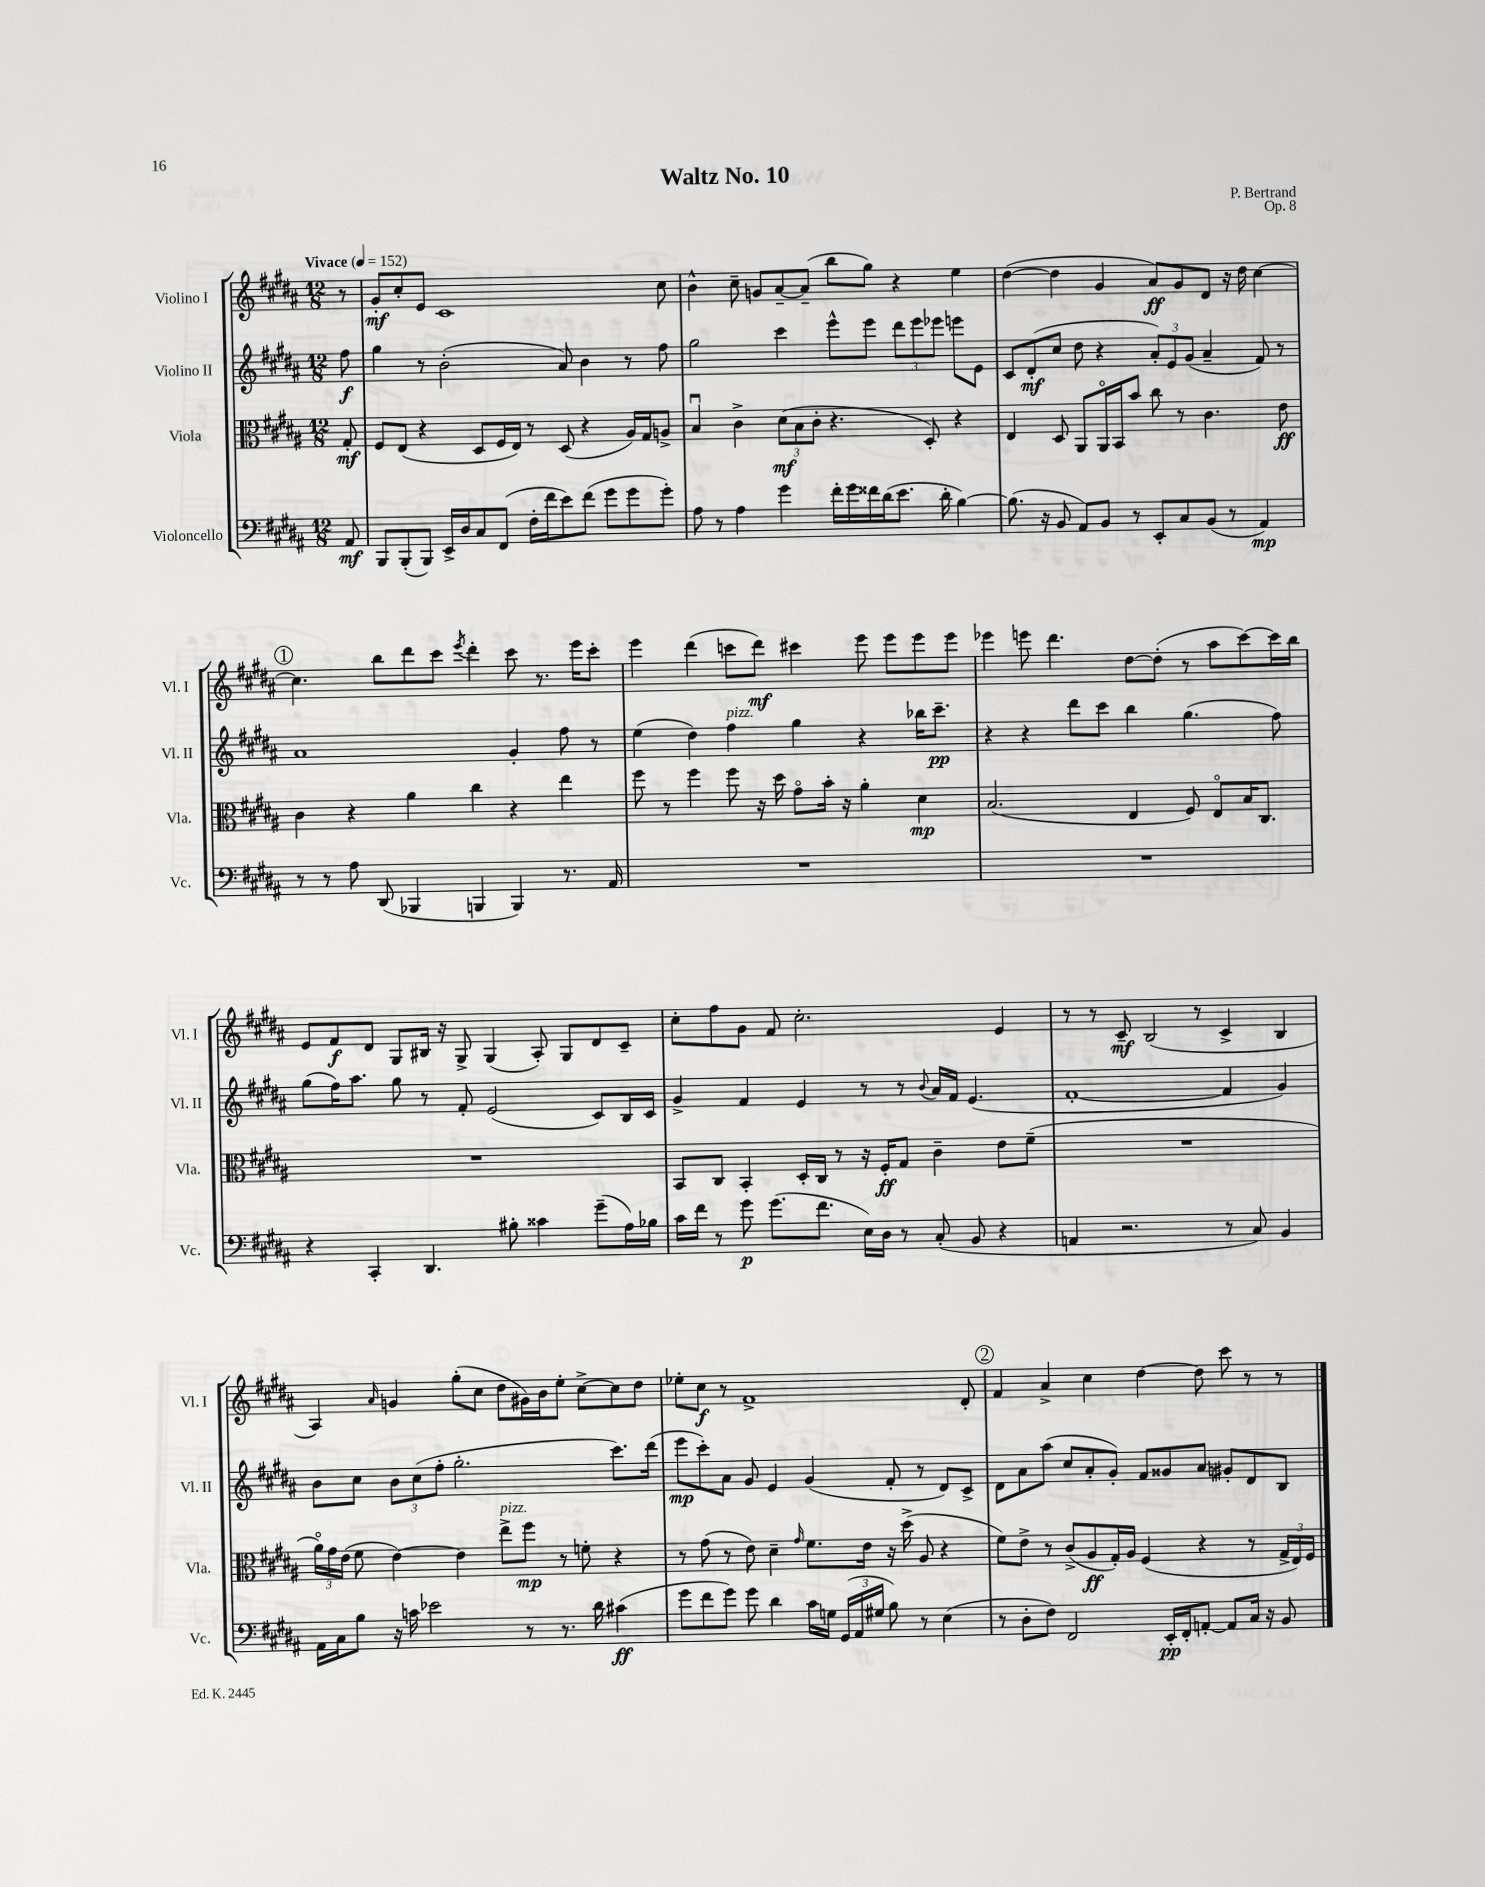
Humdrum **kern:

**kern	**kern	**kern	**kern
*staff4	*staff3	*staff2	*staff1
*clefF4	*clefC3	*clefG2	*clefG2
*k[f#c#g#d#a#]	*k[f#c#g#d#a#]	*k[f#c#g#d#a#]	*k[f#c#g#d#a#]
*M12/8	*M12/8	*M12/8	*M12/8
*MM152	*MM152	*MM152	*MM152
8AA#/	8G#'/	8ff#\	8r
=	=	=	=
8BBB/L	8F#/L	4gg#\	8g#'/L
(8BBB'/	(8E/J	.	8cc#'/
8BBB/J)	4r	8r	8e/J
16EE^/LL	.	(2b'\	1c#
16D#/J	.	.	.
8C#/	8D#/L	.	.
(8FF#/J	16F#/L	.	.
.	16E/JJ)	.	.
16F#'\LL	8r	.	.
16f#\J	.	.	.
8e\)	(8D#/	8a#/)	.
(8f#\J	4r	4b\	.
8g#\L	.	.	.
8g#\	16A#/LL)	8r	.
.	16G#/J	.	.
8g#'\J)	8A^/J	8ff#\	8cc#\
=	=	=	=
8A#\	4Bu/	2gg#\	4b^^\
8r	.	.	.
4A#\	4c#^\	.	8cc#~\
.	.	.	8g/L
4g#\	(12d#\L	4ccc#\	[8a#~/
.	12B\	.	.
.	.	.	(8a#~/]J
.	12c#'\J	.	.
16f#'\LL	4.r	8eee^^\L	8bb\L
16g#\	.	.	.
16f##\	.	8eee\J	8gg#\J)
(16d#\J	.	.	.
8.e\J	.	12ddd#\L	4r
.	.	12eee\	.
.	8D#'/)	.	.
.	.	12eee-\J	.
16d#'\	.	.	.
[4B\)	4r	8eee\L	4ee\
.	.	8e\J	.
=	=	=	=
(8.B\]	4E/	8c#/L	([4dd#\
.	.	(8d#'/	.
16r	.	.	.
8BB/	8D#/	8cc#/J	4dd#\]
8AA#/L)	8AA#/L	8dd#\	.
8BB/J	16AA#o/L	4r	4g#/
.	16BB/J	.	.
8r	8b/J	.	.
8EE'/L	8cc#\	12a#'/L)	8a#/L)
.	.	12e/	.
8C#/	8r	.	8g#/
.	.	(12g#/J	.
(8BB/J	4.c#\	4a#~/	8d#/J
8r	.	.	16r
.	.	.	16dd#\
4AA#/)	.	8f#/)	[4cc#\
.	8e\	8r	.
=	=	=	=
8r	4c#\	1a#	4.cc#\]
8r	.	.	.
8A#\	4r	.	.
(8DD#/	.	.	8bb\L
4BBB-/	4a#\	.	8ddd#\
.	.	.	8ccc#\J
.	.	.	8qeee/
4BBB/	4cc#\	.	4ddd#'\
4BBB/)	4r	4g#'/	8ccc#\
.	.	.	8.r
8.r	4ee\	8ff#\	.
.	.	.	16eee\LK
.	.	8r	8ccc#'\J
16AA#/	.	.	.
=	=	=	=
1.r	8ff#\	(4ee\	4eee\
.	8r	.	.
.	4ff#\	4dd#\)	(4ddd#\
.	8ff#\	4ff#\	8ccc\L
.	16r	.	8ddd#\J)
.	16dd#\	.	.
.	8g#o\L	4gg#\	4ccc#\
.	16b'\Jk	.	.
.	16r	.	.
.	4a#'\	4r	8eee\
.	.	.	8eee\L
.	4d#\	16bb-\LK	8eee\
.	.	8.ccc#~\J	.
.	.	.	8eee\J
=	=	=	=
1.r	(2.B/	4r	4eee-\
.	.	4r	8eee\
.	.	.	4.ddd#\
.	.	8ddd#\L	.
.	.	8ccc#\J	.
.	4E/	4bb\	[8dd#\L
.	.	.	(8dd#'\]J
.	8F#/)	(4.gg#\	8r
.	8Eo/L	.	8aa#\L
.	16B/K	.	[8ccc#\)
.	8.C#/J	.	.
.	.	8ff#\)	16ccc#\]L
.	.	.	16bb\JJ
=	=	=	=
4r	1.r	(8gg#\L	8e/L
.	.	16ff#\K)	8f#/
.	.	8.aa#\J	.
4CC#'/	.	.	8d#/J
.	.	8gg#\	8G#/L
4.DD#/	.	8r	16B#/Jk
.	.	.	16r
.	.	8f#'/	8G#^/
.	.	(2e/	(4G#/
8B#'\	.	.	.
4c##\	.	.	8A#'/)
.	.	.	8G#/L
(8g#~\L	.	8c#/L)	8d#/
16A#\L)	.	16B/L	8c#~/J
16B-\JJ	.	16c#/JJ	.
=	=	=	=
16c#\LL	8BB/L	4g#^/	8cc#'\L
16f#\JJ	.	.	.
8r	8C#/J	.	8ff#\
8g#\	4BB'/	4f#/	8g#\J
(8.g#\L	.	.	8f#/
.	16D#'/LL	4e/	2.cc#'\
8.f#\J	16C#/JJ	.	.
.	8r	.	.
16E\LL)	16r	8r	.
16D#\JJ	16F#'/LK	.	.
8r	8G#/J	8r	.
.	.	8qqb/	.
(8C#'/	4c#~\	16a#/LL	.
.	.	16f#/JJ	.
8BB/	.	(4.e/	.
4r	8e\L	.	4e/
.	(8f#~\J	.	.
=	=	=	=
4AA/	1.r	[1f#'	8r
.	.	.	8r
2.r	.	.	8c#~/
.	.	.	(2B/
.	.	.	8r
8r	.	4f#/]	4c#^/
8C#/)	.	.	.
4BB/	.	4g#/)	4B/
=	=	=	=
16AA#\LL	24a#o\LL)	8b\L	4A#/)
.	24g#\	.	.
16C#\J	.	.	.
.	(24e\JJ	.	.
8B\J	8f#\	8cc#\J	.
.	.	.	16qqa#/
16r	[4e\)	12b\L	4g/
16c\	.	.	.
.	.	(12cc#\	.
2e-\	.	.	.
.	.	12ff#'\J	.
.	4e\]	2.gg#'\	(8gg#'\L
.	.	.	8cc#\J
.	8ee^\L	.	8dd#\L
8r	8ff#\J	.	16g#\L)
.	.	.	16b\J
8.r	8r	.	8ee'\J
.	8f'\	.	[8cc#^\L
16d#\	.	.	.
(4c#\	4r	8.ccc#\L)	8cc#\]
.	.	.	8dd#\J
.	.	(16ddd#\Jk	.
=	=	=	=
8g#\L	8r	8eee\L	8ee-'\L
8f#\	(8g#\	8ccc#'\)	8cc#\J
8g#\J)	8r	8a#\J	8r
8g#\	8e\)	8g#/	1f#^
4d#\	4d#~\	4e/	.
.	16qqg#/	.	.
16c#\LL	8.f#\L	(4g#/	.
16G\JJ	.	.	.
(24GG#/LL	.	.	.
24AA#/	.	.	.
.	16e\Jk	.	.
24G#/JJ	.	.	.
8B\)	16r	8f#'/	.
.	(16dd#^\	.	.
8r	8A#/	8r	.
(4E\	4r	8d#/L)	.
.	.	8c#^/J	8d#'/
=	=	=	=
8r	8f#\L)	8d#\L	4f#/
8D#'\L	8e^\J	8a#\	.
8F#\J)	8r	(8aa#\J	4a#^/
2FF#/	(8c#^/L	8cc#/L	.
.	8A#/	8a#'/	4cc#\
.	16G#'/L)	8g#'/J)	.
.	16A#/JJ	.	.
.	(4F#/	8f#/L	[4dd#\
16EE'/LL	.	8g##/	.
16FF#'/J	.	.	.
[8AA'/J	4r	8a#/J	8dd#\]
8AA/]L	.	8g#'/L	8ccc#\
16C#/Jk	8r	8d#/	8r
16r	.	.	.
8BB/	24G#^/LL	8B/J	8r
.	24E/)	.	.
.	24F#/JJ	.	.
==	==	==	==
*-	*-	*-	*-
